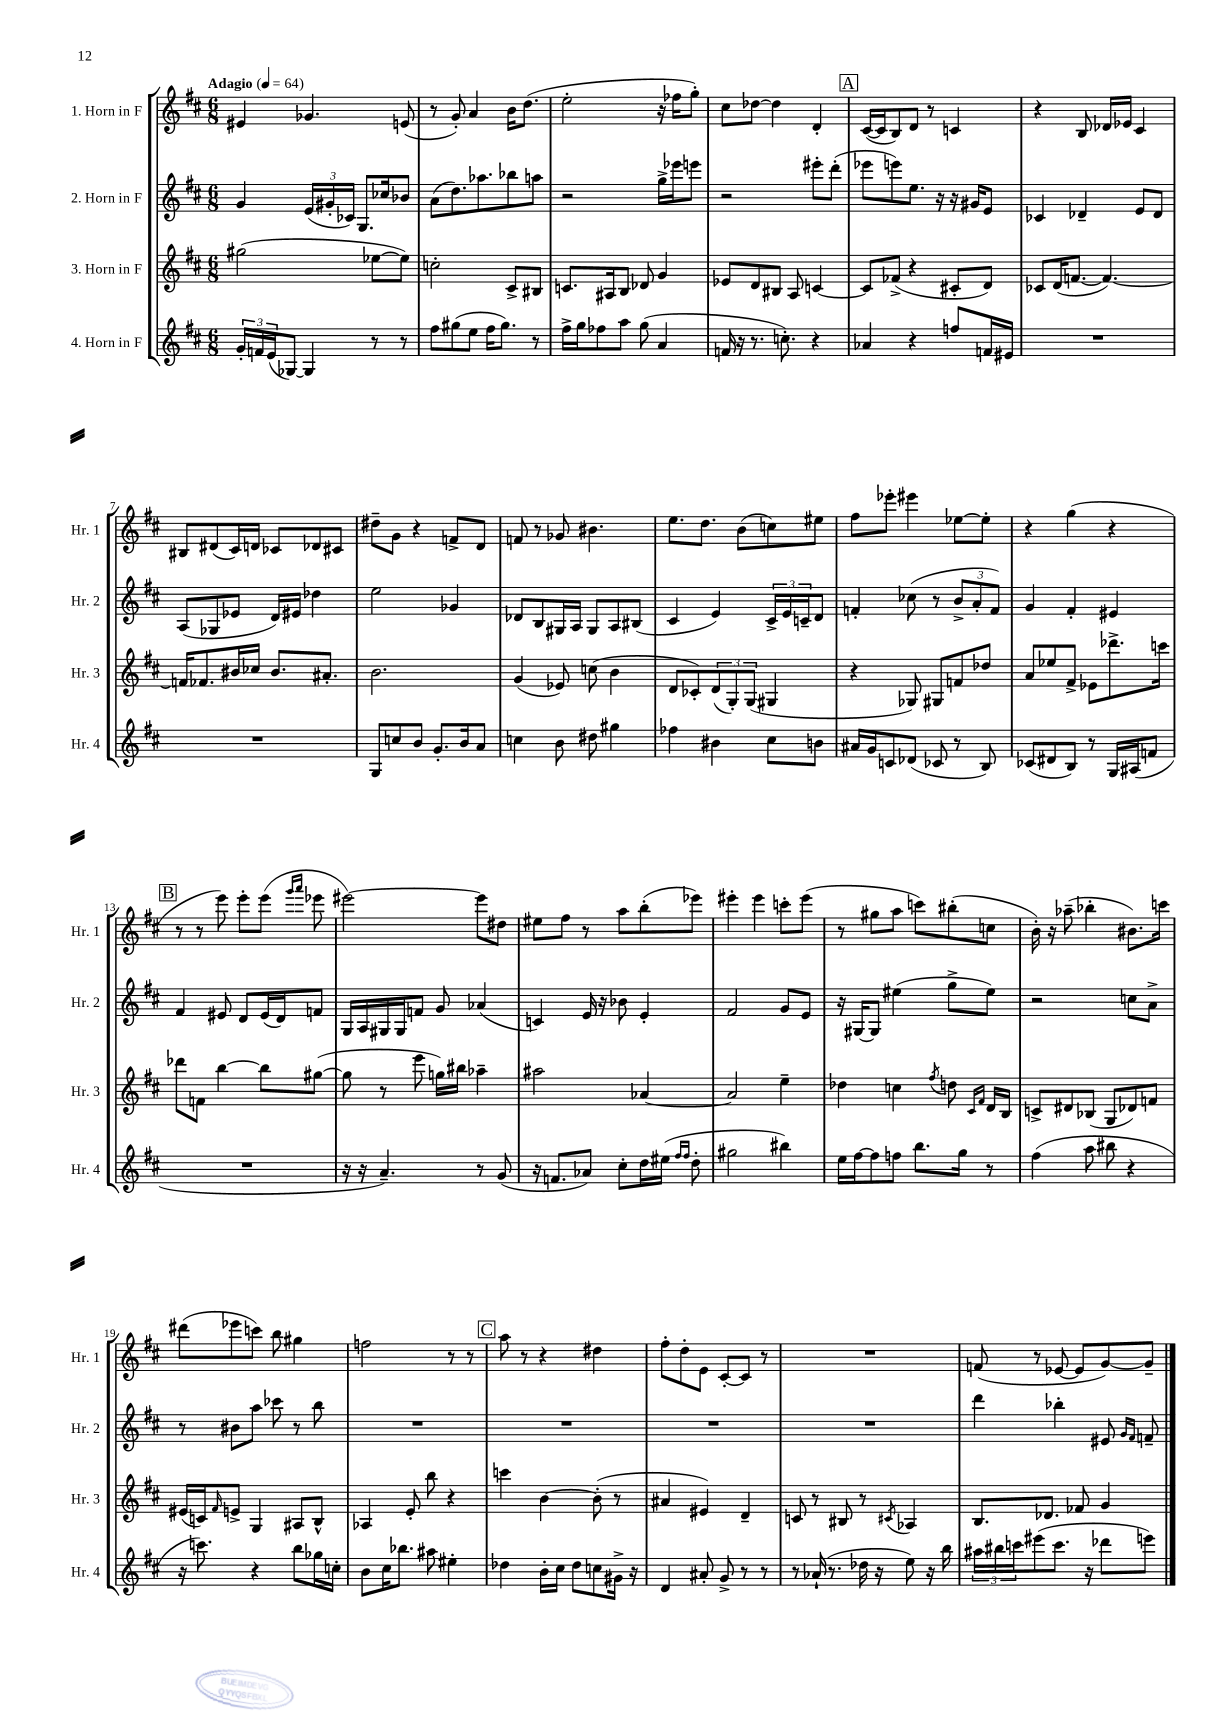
<<
\new StaffGroup <<
\new Staff = "s0" \with { instrumentName = "1. Horn in F" shortInstrumentName = "Hr. 1" } {
    \clef treble \key d \major \numericTimeSignature \time 6/8 \tempo "Adagio" 4 = 64
    eis'4 ges'4. e'8( |
    r8 g'8-.) a'4 b'16 d''8.( |
    e''2-. r16 fes''16 g''8-.) |
    cis''8 des''8~ des''4 d'4-. |
    \mark \markup { \box "A" } cis'16~( cis'16 b8) d'8 r8 c'4 |
    r4 b8 des'16 ees'16 cis'4 |
    bis8 dis'8( cis'16) d'16 ces'8 des'8 cis'8 |
    dis''8-- g'8 r4 f'8-> d'8 |
    f'8 r8 ges'8 bis'4. |
    e''8. d''8. b'8( c''8) eis''8 |
    fis''8 ees'''8-. eis'''4 ees''8~ ees''8-. |
    r4 g''4( r4 |
    \mark \markup { \box "B" } r8 r8 e'''8) e'''8-. e'''8( \grace { g'''16 a'''16 } ees'''8 |
    eis'''2~) eis'''8 dis''8 |
    eis''8 fis''8 r8 a''8 b''8-.( ees'''8) |
    eis'''4-. eis'''4 c'''8-. eis'''8( |
    r8 gis''8 a''8 c'''8) bis''8-.( c''8 |
    b'16-.) r16 aes''8--( bes''4-. bis'8.) c'''16 |
    dis'''8( ees'''8 c'''8) b''8 gis''4 |
    f''2 r8 r8 |
    \mark \markup { \box "C" } a''8 r8 r4 dis''4 |
    fis''8-. d''8-. e'8 cis'8~-. cis'8 r8 |
    R2. |
    f'8( r8 ees'8~ ees'8 g'8~) g'8-- \bar "|." |
}
\new Staff = "s1" \with { instrumentName = "2. Horn in F" shortInstrumentName = "Hr. 2" } {
    \clef treble \key d \major \numericTimeSignature \time 6/8
    g'4 \tuplet 3/2 { e'16( gis'16-. ces'16) } g8. ces''16 bes'8 |
    a'8( d''8.) aes''8. bes''8 a''8 |
    r2 g''16-> ees'''16 e'''8 |
    r2 eis'''8-. d'''8-.( |
    \mark \markup { \box "A" } ees'''8 e'''8) e''8. r16 r16 gis'16 e'8 |
    ces'4 des'4-- e'8 des'8 |
    a8( ges8 ees'8 d'16) eis'16 des''4 |
    e''2 ges'4 |
    des'8 b8 gis16 a16 gis8 a8 bis8( |
    cis'4 e'4) \tuplet 3/2 { cis'16-> e'16 c'16-- } d'8 |
    f'4-. ces''8( r8 \tuplet 3/2 { b'8-> a'8-. f'8) } |
    g'4 fis'4-. eis'4 |
    \mark \markup { \box "B" } fis'4 eis'8 d'8 eis'16( d'16) f'8 |
    g16 a16 gis16 gis16 f'8 g'8 aes'4( |
    c'4) e'16 r16 bes'8 e'4-. |
    fis'2 g'8 e'8 |
    r16 gis16~ gis8 eis''4( g''8-> eis''8) |
    r2 c''8 a'8-> |
    r8 bis'8 a''8 ces'''8 r8 b''8 |
    R2. |
    \mark \markup { \box "C" } R2. |
    R2. |
    R2. |
    d'''4 bes''4-. eis'8 \grace { g'16 fis'16 } f'8-- \bar "|." |
}
\new Staff = "s2" \with { instrumentName = "3. Horn in F" shortInstrumentName = "Hr. 3" } {
    \clef treble \key d \major \numericTimeSignature \time 6/8
    gis''2( ees''8~ ees''8) |
    c''2-. cis'8-> bis8 |
    c'8. ais16 b8 des'8 g'4 |
    ees'8 d'8 bis8 a8 c'4~ |
    \mark \markup { \box "A" } c'8 fes'8->( r4 cis'8-. d'8) |
    ces'8 d'16( f'8.~ f'4.~) |
    f'16 fes'8. bis'16 ces''16 bis'8. ais'8.-. |
    b'2. |
    g'4( ees'8) c''8( b'4 |
    d'8 ces'8-.) \tuplet 3/2 { d'8( g8-.) g8( } gis4 |
    r4 ges8) gis8 f'8 des''8 |
    a'8 ees''8 fis'8-> ees'8 des'''8.-> c'''16 |
    \mark \markup { \box "B" } des'''8 f'8 b''4~ b''8 gis''8~( |
    gis''8 r8 e'''8 g''16) bis''16 aes''4-- |
    ais''2 aes'4~ |
    aes'2 e''4-- |
    des''4 c''4 \acciaccatura { fis''8 } d''8 \grace { cis'16 fis'16 } d'16 b16 |
    c'8-> dis'8 bes8( g8 des'8) f'8 |
    eis'16( c'16) \grace { fis'16 } e'8-> g4 ais8 b8-^ |
    aes4 e'8-. b''8 r4 |
    \mark \markup { \box "C" } c'''4 b'4~ b'8-.( r8 |
    ais'4 eis'4) d'4-- |
    c'8 r8 bis8 r8 \acciaccatura { cis'8 } aes4 |
    b8. des'8. fes'8 g'4 \bar "|." |
}
\new Staff = "s3" \with { instrumentName = "4. Horn in F" shortInstrumentName = "Hr. 4" } {
    \clef treble \key d \major \numericTimeSignature \time 6/8
    \tuplet 3/2 { g'16-. f'16 e'16( } ges8~) ges4 r8 r8 |
    fis''8 gis''8( e''8 fis''16 gis''8.) r8 |
    fis''16-> g''16 fes''8 a''8 g''8( a'4 |
    f'16 r16 r8. c''8.-.) r4 |
    \mark \markup { \box "A" } aes'4 r4 f''8 f'16 eis'16 |
    R2. |
    R2. |
    g8 c''8 b'8 g'8.-. b'16 a'8 |
    c''4 b'8 dis''8 gis''4 |
    fes''4 bis'4 cis''8 b'8 |
    ais'16 g'16 c'8 des'8( ces'8 r8 b8) |
    ces'8( dis'8 b8) r8 g16 ais16( f'8 |
    \mark \markup { \box "B" } R2. |
    r16 r16 a'4.--) r8 g'8( |
    r16 f'8. aes'8) cis''8-. d''16 eis''16( \grace { fis''16 fis''16 } d''8-. |
    gis''2 bis''4) |
    e''16 fis''16~ fis''8 f''8 b''8. g''16 r8 |
    fis''4( a''8 bis''8 r4 |
    r16 c'''8.) r4 b''8 ges''16 c''16-. |
    b'8 cis''16 bes''8. ais''8 eis''4-. |
    \mark \markup { \box "C" } des''4 b'16-. cis''16 des''8 c''8 gis'16-> r16 |
    d'4 ais'8-. g'8-> r8 r8 |
    r8 aes'16-!( r8. des''16 r16 e''8) r16 b''16 |
    \tuplet 3/2 { ais''16 bis''16 c'''16 } eis'''8( c'''8. r16 des'''8 e'''8) \bar "|." |
}
>>
>>
